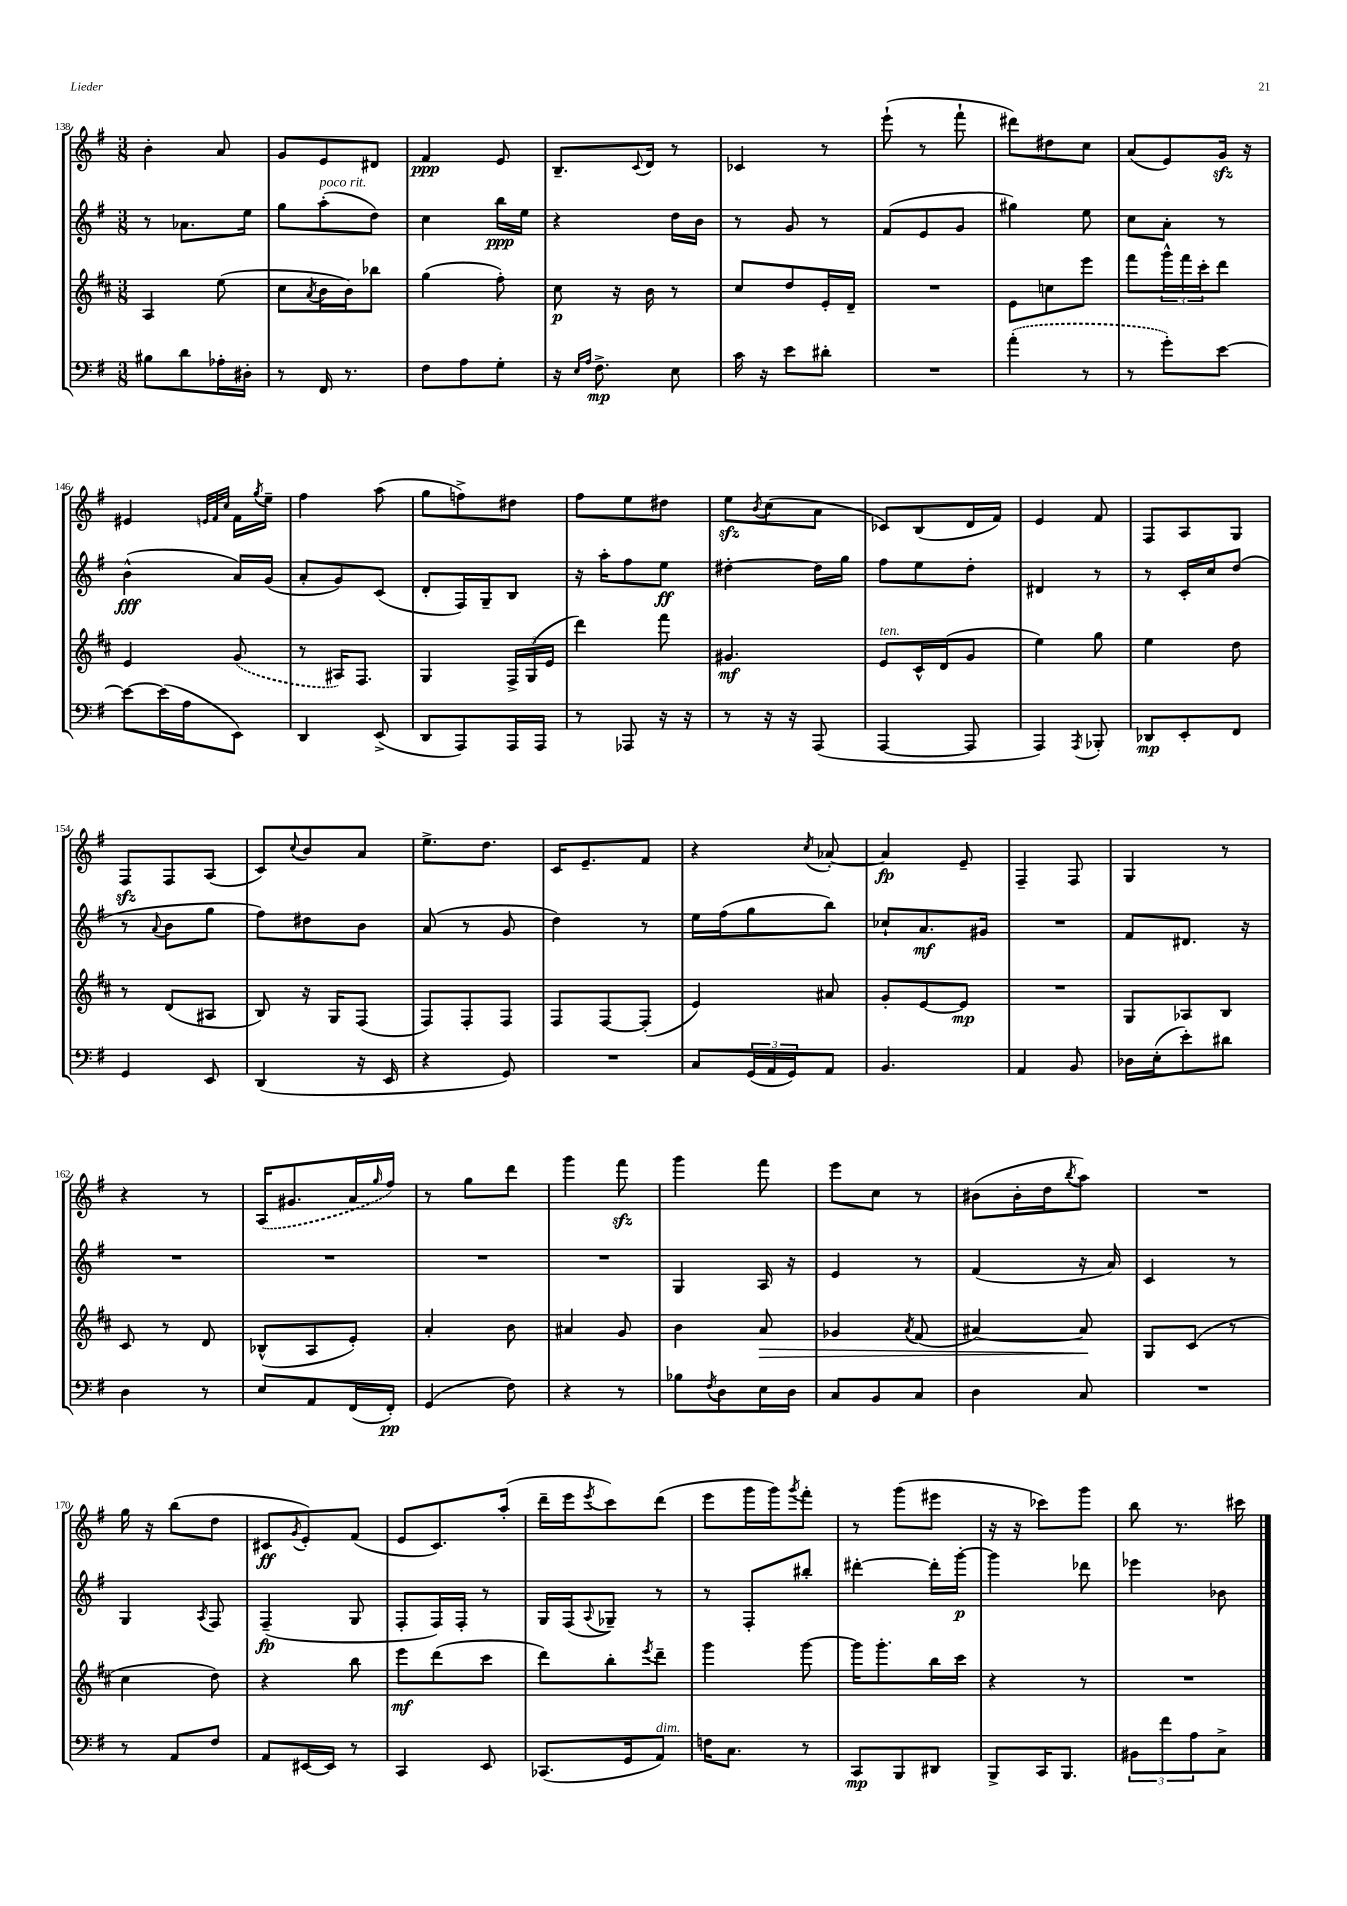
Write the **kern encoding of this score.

**kern	**kern	**kern	**kern
*staff4	*staff3	*staff2	*staff1
*clefF4	*clefG2	*clefG2	*clefG2
*k[f#]	*k[f#c#]	*k[f#]	*k[f#]
*M3/8	*M3/8	*M3/8	*M3/8
8B#\L	4A/	8r	4b'\
8d\	.	8.a-\L	.
16A-'\L	(8ee\	.	8a/
16D#'\JJ	.	16ee\Jk	.
=	=	=	=
8r	8cc#\L	8gg\L	8g/L
.	8qa/	.	.
16FF#/	16b\L	(8aa'\	8e/
8.r	16b\J)	.	.
.	8bb-\J	8dd\J)	8d#/J
=	=	=	=
8F#\L	(4gg\	4cc\	4f#/
8A\	.	.	.
8G'\J	8ff#'\)	16bb\LL	8e/
.	.	16ee\JJ	.
=	=	=	=
16r	8cc#\	4r	8.B~/L
16qqE/LL	.	.	.
16qqA/JJ	.	.	.
8.F#^\	.	.	.
.	16r	.	.
.	.	.	8qqc/
.	16b\	.	16d/Jk
8E\	8r	16dd\LL	8r
.	.	16b\JJ	.
=	=	=	=
16c\	8cc#/L	8r	4c-/
16r	.	.	.
8e\L	8dd/	8g/	.
8d#'\J	16e'/L	8r	8r
.	16d~/JJ	.	.
=	=	=	=
4.r	4.r	(8f#/L	(8eee`\
.	.	8e/	8r
.	.	8g/J	8fff#`\
=	=	=	=
(4a'\	8e\L	4gg#\)	8ddd#\L)
.	8cc\	.	8dd#\
8r	8eee\J	8ee\	8cc\J
=	=	=	=
8r	8fff#\L	8cc\L	(8a/L
8g'\L)	24ggg^^\L	8a'\J	8e/)
.	24fff#\	.	.
.	24ccc#'\J	.	.
[8e\J	8ddd\J	8r	16g/Jk
.	.	.	16r
=	=	=	=
8e\_L	4e/	(4b^^\	4e#/
(16e\]L	.	.	.
16A\J	.	.	.
.	.	.	32qqe/LLL
.	.	.	32qqf#/
.	.	.	32qqcc/JJJ
8EE\J)	(8g/	16a/LL)	16f#\LL
.	.	.	8qgg/
.	.	(16g/JJ	16ee~\JJ
=	=	=	=
4DD/	8r	8a'/L	4ff#\
.	16A#/LK)	8g/)	.
.	8.F#/J	.	.
(8EE^/	.	(8c/J	(8aa\
=	=	=	=
8DD/L	4G/	8d'/L	8gg\L
8AAA/)	.	16F#/L)	8ff^\)
.	.	16G~/J	.
16AAA/L	24F#^/LL	8B/J	8dd#\J
.	(24G/	.	.
16AAA/JJ	.	.	.
.	24e/JJ	.	.
=	=	=	=
8r	4ddd\)	16r	8ff#\L
.	.	16aa'\LK	.
8AAA-/	.	8ff#\	8ee\
16r	8fff#\	8ee\J	8dd#\J
16r	.	.	.
=	=	=	=
8r	4.g#/	[4dd#'\	8ee\L
.	.	.	8qb/
16r	.	.	(8cc\
16r	.	.	.
(8AAA/	.	16dd#\]LL	8a\J
.	.	16gg\JJ	.
=	=	=	=
[4AAA/	8e/L	8ff#\L	8c-/L)
.	16c#^^/L	8ee\	(8B/
.	(16d/J	.	.
8AAA/]	8g/J	8dd'\J	16d/L
.	.	.	16f#/JJ)
=	=	=	=
4AAA/)	4ee\)	4d#/	4e/
8qAAA/	.	.	.
8BBB-'/	8gg\	8r	8f#/
=	=	=	=
8DD-/L	4ee\	8r	8F#/L
8EE'/	.	16c'/LL	8A/
.	.	16cc/J	.
8FF#/J	8dd\	(8dd/J	8G/J
=	=	=	=
4GG/	8r	8r	8F#/L
.	.	8qqa/	.
.	(8d/L	8b\L	8F#/
8EE/	8A#/J	8gg\J	(8A/J
=	=	=	=
(4DD/	8B/)	8ff#\L)	8c/L)
.	.	.	8qqcc/
.	16r	8dd#\	8b/
.	16G/LK	.	.
16r	(8F#/J	8b\J	8a/J
16EE/	.	.	.
=	=	=	=
4r	8F#/L)	(8a/	8.ee^\L
.	8F#'/	8r	.
.	.	.	8.dd\J
8GG/)	8F#/J	8g/	.
=	=	=	=
4.r	8F#/L	4dd\)	16c/LK
.	.	.	8.e~/
.	[8F#/	.	.
.	(8F#'/]J	8r	8f#/J
=	=	=	=
8C/L	4e/)	16ee\LL	4r
.	.	(16ff#\J	.
(24GG/L	.	8gg\	.
24AA/	.	.	.
24GG/J)	.	.	.
.	.	.	8qcc/
8AA/J	8a#/	8bb\J)	[8a-'/
=	=	=	=
4.BB/	8g'/L	8cc-`/L	4a-/]
.	[8e/	8.a/	.
.	8e/]J	.	8e~/
.	.	16g#/Jk	.
=	=	=	=
4AA/	4.r	4.r	4F#~/
8BB/	.	.	8F#/
=	=	=	=
16D-\LL	8G/L	8f#/L	4G/
(16E'\J	.	.	.
8e'\)	8A-/	8.d#/J	.
8d#\J	8B/J	.	8r
.	.	16r	.
=	=	=	=
4D\	8c#/	4.r	4r
.	8r	.	.
8r	8d/	.	8r
=	=	=	=
8E/L	(8B-^^/L	4.r	(16A/LK
.	.	.	8.g#/
8AA/	8A/	.	.
(16FF#/L	8e'/J)	.	16a/L
.	.	.	16qqgg/
16FF#'/JJ)	.	.	16ff#/JJ)
=	=	=	=
(4GG/	4a'/	4.r	8r
.	.	.	8gg\L
8F#\)	8b\	.	8ddd\J
=	=	=	=
4r	4a#/	4.r	4ggg\
8r	8g/	.	8fff#\
=	=	=	=
8B-\L	4b\	4G/	4ggg\
8qF#/	.	.	.
8D\	.	.	.
16E\L	8a/	16A/	8fff#\
16D\JJ	.	16r	.
=	=	=	=
8C/L	4g-/	4e/	8eee\L
8BB/	.	.	8cc\J
.	8qa/	.	.
8C/J	(8f#/	8r	8r
=	=	=	=
4D\	[4a#/)	(4f#/	(8b#\L
.	.	.	16b#'\L
.	.	.	16dd\J
.	.	.	8qbb/
8C/	8a#/]	16r	8aa\J)
.	.	16a/)	.
=	=	=	=
4.r	8G/L	4c/	4.r
.	(8c#/J	.	.
.	8r	8r	.
=	=	=	=
8r	4cc#\	4G/	16gg\
.	.	.	16r
8AA/L	.	.	(8bb\L
.	.	8qA/	.
8F#/J	8dd\)	8F#/	8dd\J
=	=	=	=
8AA/L	4r	(4F#~/	8c#/L
.	.	.	8qg/
[16EE#/L	.	.	8e'/)
16EE#/]JJ	.	.	.
8r	8bb\	8G/	(8f#/J
=	=	=	=
4CC/	8eee\L	8F#'/L	8e/L
.	(8ddd\	16F#/L)	8.c/)
.	.	16F#'/JJ	.
8EE/	8ccc#\J	8r	.
.	.	.	(16aa'/Jk
=	=	=	=
(8.CC-/L	8ddd\L)	16G/LL	16ddd~\LL
.	.	(16F#/J	16eee\J
.	.	8qqA/	8qeee/
.	8bb'\	8G-~/J)	8ccc\)
16GG/k	.	.	.
.	8qeee/	.	.
8AA/J)	8ddd~\J	8r	(8ddd\J
=	=	=	=
16F\LK	4ggg\	8r	8eee\L
8.C\J	.	.	.
.	.	8F#'/L	16ggg\L
.	.	.	16ggg\J)
.	.	.	8qggg/
8r	[8ggg\	8bb#'/J	8fff#'\J
=	=	=	=
8CC/L	16ggg\]LK	[4ddd#'\	8r
.	8.ggg'\	.	.
8BBB/	.	.	(8ggg\L
8DD#/J	16bb\L	16ddd#'\]LL	8eee#\J
.	16ccc#\JJ	[16ggg'\JJ	.
=	=	=	=
8BBB^/L	4r	4ggg\]	16r
.	.	.	16r
16CC/K	.	.	8ccc-\L)
8.BBB/J	.	.	.
.	8r	8ddd-\	8ggg\J
=	=	=	=
12BB#\L	4.r	4eee-\	8bb\
12f#\	.	.	.
.	.	.	8.r
12A\	.	.	.
8C^\J	.	8b-\	.
.	.	.	16ccc#\
==	==	==	==
*-	*-	*-	*-
